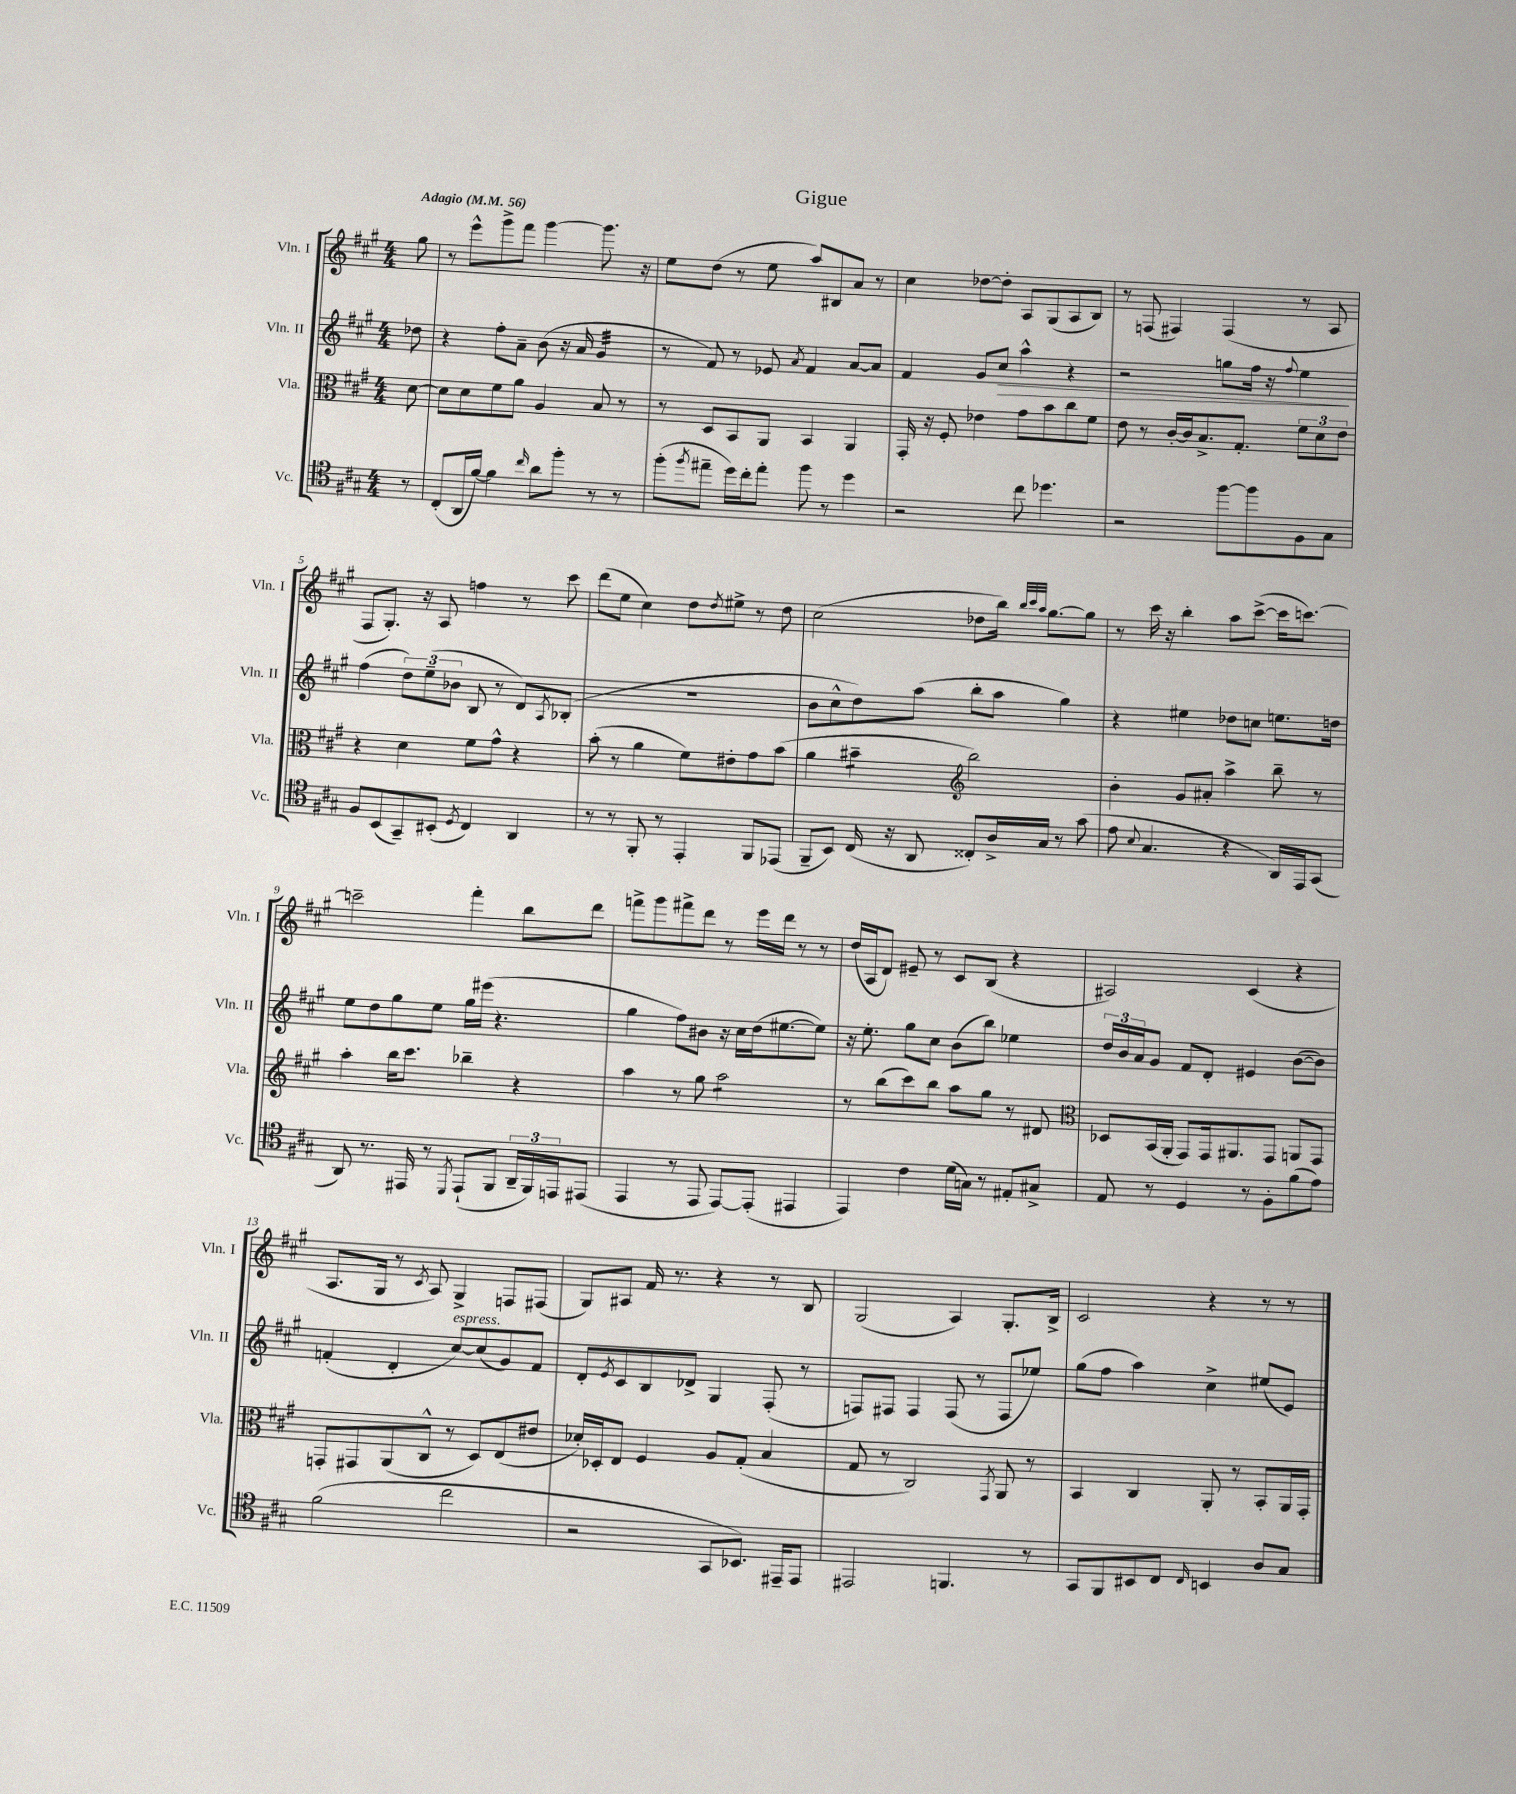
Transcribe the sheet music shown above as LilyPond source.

\header { title = "Gigue" }
<<
\new StaffGroup <<
\new Staff = "s0" \with { instrumentName = "Vln. I" shortInstrumentName = "Vln. I" } {
    \clef treble \key a \major \numericTimeSignature \time 4/4 \partial 8 \tempo "Adagio" 4 = 56
    gis''8 |
    r8 e'''8-^ gis'''8-> fis'''8 gis'''4~ gis'''8. r16 |
    e''8 d''8( r8 e''8 a''8) bis8 a'8 r8 |
    cis''4 des''8~ des''8-. a8 gis8( a8 b8) |
    r8 f8( fis4) fis4( r8 a8 |
    fis8 gis8.-.) r16 a8 f''4 r8 cis'''8 |
    d'''8( e''8 cis''4) d''8 \acciaccatura { d''8 } eis''8-> r8 d''8 |
    cis''2( des''8 b''16) \grace { b''32 cis'''32 a''32 } gis''8.~ gis''8 |
    r8 cis'''16 r16 b''4-. a''8 cis'''8~->( cis'''16 c'''8.~) |
    c'''2-- fis'''4-. b''8 d'''8 |
    f'''8-> gis'''8 fis'''8-> d'''8 r8 e'''16 d'''16 r8 r8 |
    d''16( a16 d'8) eis'8-- r8 cis'8 b8( r4 |
    ais2) cis'4( r4 |
    a8. gis16 r8 \acciaccatura { cis'8 } a8) gis4-> f8 fis8( |
    gis8) ais8 fis'16 r8. r4 r8 b8 |
    gis2( a4) gis8.-. b16-> |
    cis'2 r4 r8 r8 \bar "|." |
}
\new Staff = "s1" \with { instrumentName = "Vln. II" shortInstrumentName = "Vln. II" } {
    \clef treble \key a \major \numericTimeSignature \time 4/4 \partial 8
    des''8 |
    r4 fis''8-. a'8-- b'8( r16 a'16 gis'4:32 |
    r8 fis'8) r8 ees'8 \acciaccatura { a'8 } fis'4 a'8~ a'8 |
    fis'4 gis'8 cis''8\> a''4-^ r4 |
    r2 g''8 fis''16 r16 \appoggiatura { fis''8 } e''4\! |
    fis''4( \tuplet 3/2 { d''8) e''8--( bes'8 } b8 r8 d'8) \acciaccatura { a8 } bes8-.( |
    R1 |
    b'8 cis''8-^ d''8) a''8( b''8-. a''8 gis''4) |
    r4 eis''4 des''8 c''8 e''8. d''16 |
    e''8 d''8 gis''8 e''8 gis''16 eis'''16( r4. |
    gis''4 fis''8) bis'8 r16 cis''16 d''16( eis''8.~ eis''8) |
    r16 e''8.-. gis''8 cis''8 b'8( b''8) ees''4 |
    \tuplet 3/2 { d''16 b'16 a'16 } gis'8 fis'8 d'8-. eis'4 b'8~( b'8) |
    f'4-.( d'4-. cis''8~^\markup { \italic "espress." }) cis''8( gis'8) f'8 |
    d'8-. \acciaccatura { e'8 } cis'8 b8 des'8-> gis4 fis8-.( r8 |
    f8) fis8 fis4 fis8( r8 fis8 ees''8) |
    gis''8( fis''8 a''4) cis''4-> eis''8( e'8) \bar "|." |
}
\new Staff = "s2" \with { instrumentName = "Vla." shortInstrumentName = "Vla." } {
    \clef alto \key a \major \numericTimeSignature \time 4/4 \partial 8
    d'8~ |
    d'8 d'8 fis'8 a'8 a4 b8 r8 |
    r8 d8 b,8 a,8 b,4 a,4 |
    gis,16-. r16 fis8-. ees'4 gis'8 b'8 cis''8 fis'8 |
    e'8 r8 cis'16~-. cis'16 b8.-> gis8.-. \tuplet 3/2 { fis'8 d'8 e'8 } |
    r4 d'4 fis'8 gis'8-^ r4 |
    b'8-.( r8 a'4 fis'8) eis'8-. gis'8 b'8( |
    a'4 bis'4:8-- \clef treble b''2) |
    b'4-. gis'8 ais'8-. a''4-> b''8-- r8 |
    a''4-. b''16 cis'''8. bes''4-- r4 |
    a''4 r8 gis''8 a''2:8 |
    r8 b''8( cis'''8) b''8 a''8 gis''8 r8 dis'8 |
    \clef alto des8 b,16( a,16-. gis,8) gis,16 ais,8. gis,8 a,8 gis,8 |
    g,8-. gis,8 a,8( cis8-^ r8 d8) e8( eis'8 |
    des'16-.) des16-. e8 fis4 a8 gis8-.( b4 |
    gis8 r8 cis2) \acciaccatura { gis,8 } a,8 r8 |
    b,4 cis4 a,8-. r8 b,8-. a,16 gis,16-. \bar "|." |
}
\new Staff = "s3" \with { instrumentName = "Vc." shortInstrumentName = "Vc." } {
    \clef tenor \key a \major \numericTimeSignature \time 4/4 \partial 8
    r8 |
    cis8-.( a,16 fis'16~) fis'4 \grace { cis''16 } a'8 fis''8-. r8 r8 |
    fis''8-.( \acciaccatura { fis''8 } eis''8-- d''16) cis''16-. eis''8-. fis''8 r8 d''4 |
    r2 cis''8 des''4. |
    r2 fis''8~ fis''8 fis8 gis8 |
    fis8 b,8( gis,8--) bis,8-.( \acciaccatura { d8 } cis4) a,4 |
    r8 r8 fis,8-. r8 e,4-. fis,8 ees,8( |
    fis,8-- b,8) cis16( r16 a,8 cisis8-.) a16-> gis16 r8 gis'8( |
    e'8 \appoggiatura { b8 } gis4. r4 a,16) e,16 gis,8( |
    a,8) r8. eis,16 r8 \acciaccatura { d,8 } eis,8-!( fis,8 \tuplet 3/2 { a,16-- fis,16) e,16 } eis,8( |
    e,4 r8 e,8 e,8~) e,8-.( eis,4 |
    e,4) cis'4 d'16( g16) r8 eis8-. gis8-> |
    e8 r8 d4 r8 fis8-. fis'8( e'8) |
    fis'2( cis''2 |
    r2 gis,8 bes,8.) eis,16-- eis,8 |
    eis,2 f,4. r8 |
    gis,8 fis,8 bis,8 cis8 \grace { cis16 } b,4 a8 gis8 \bar "|." |
}
>>
>>
